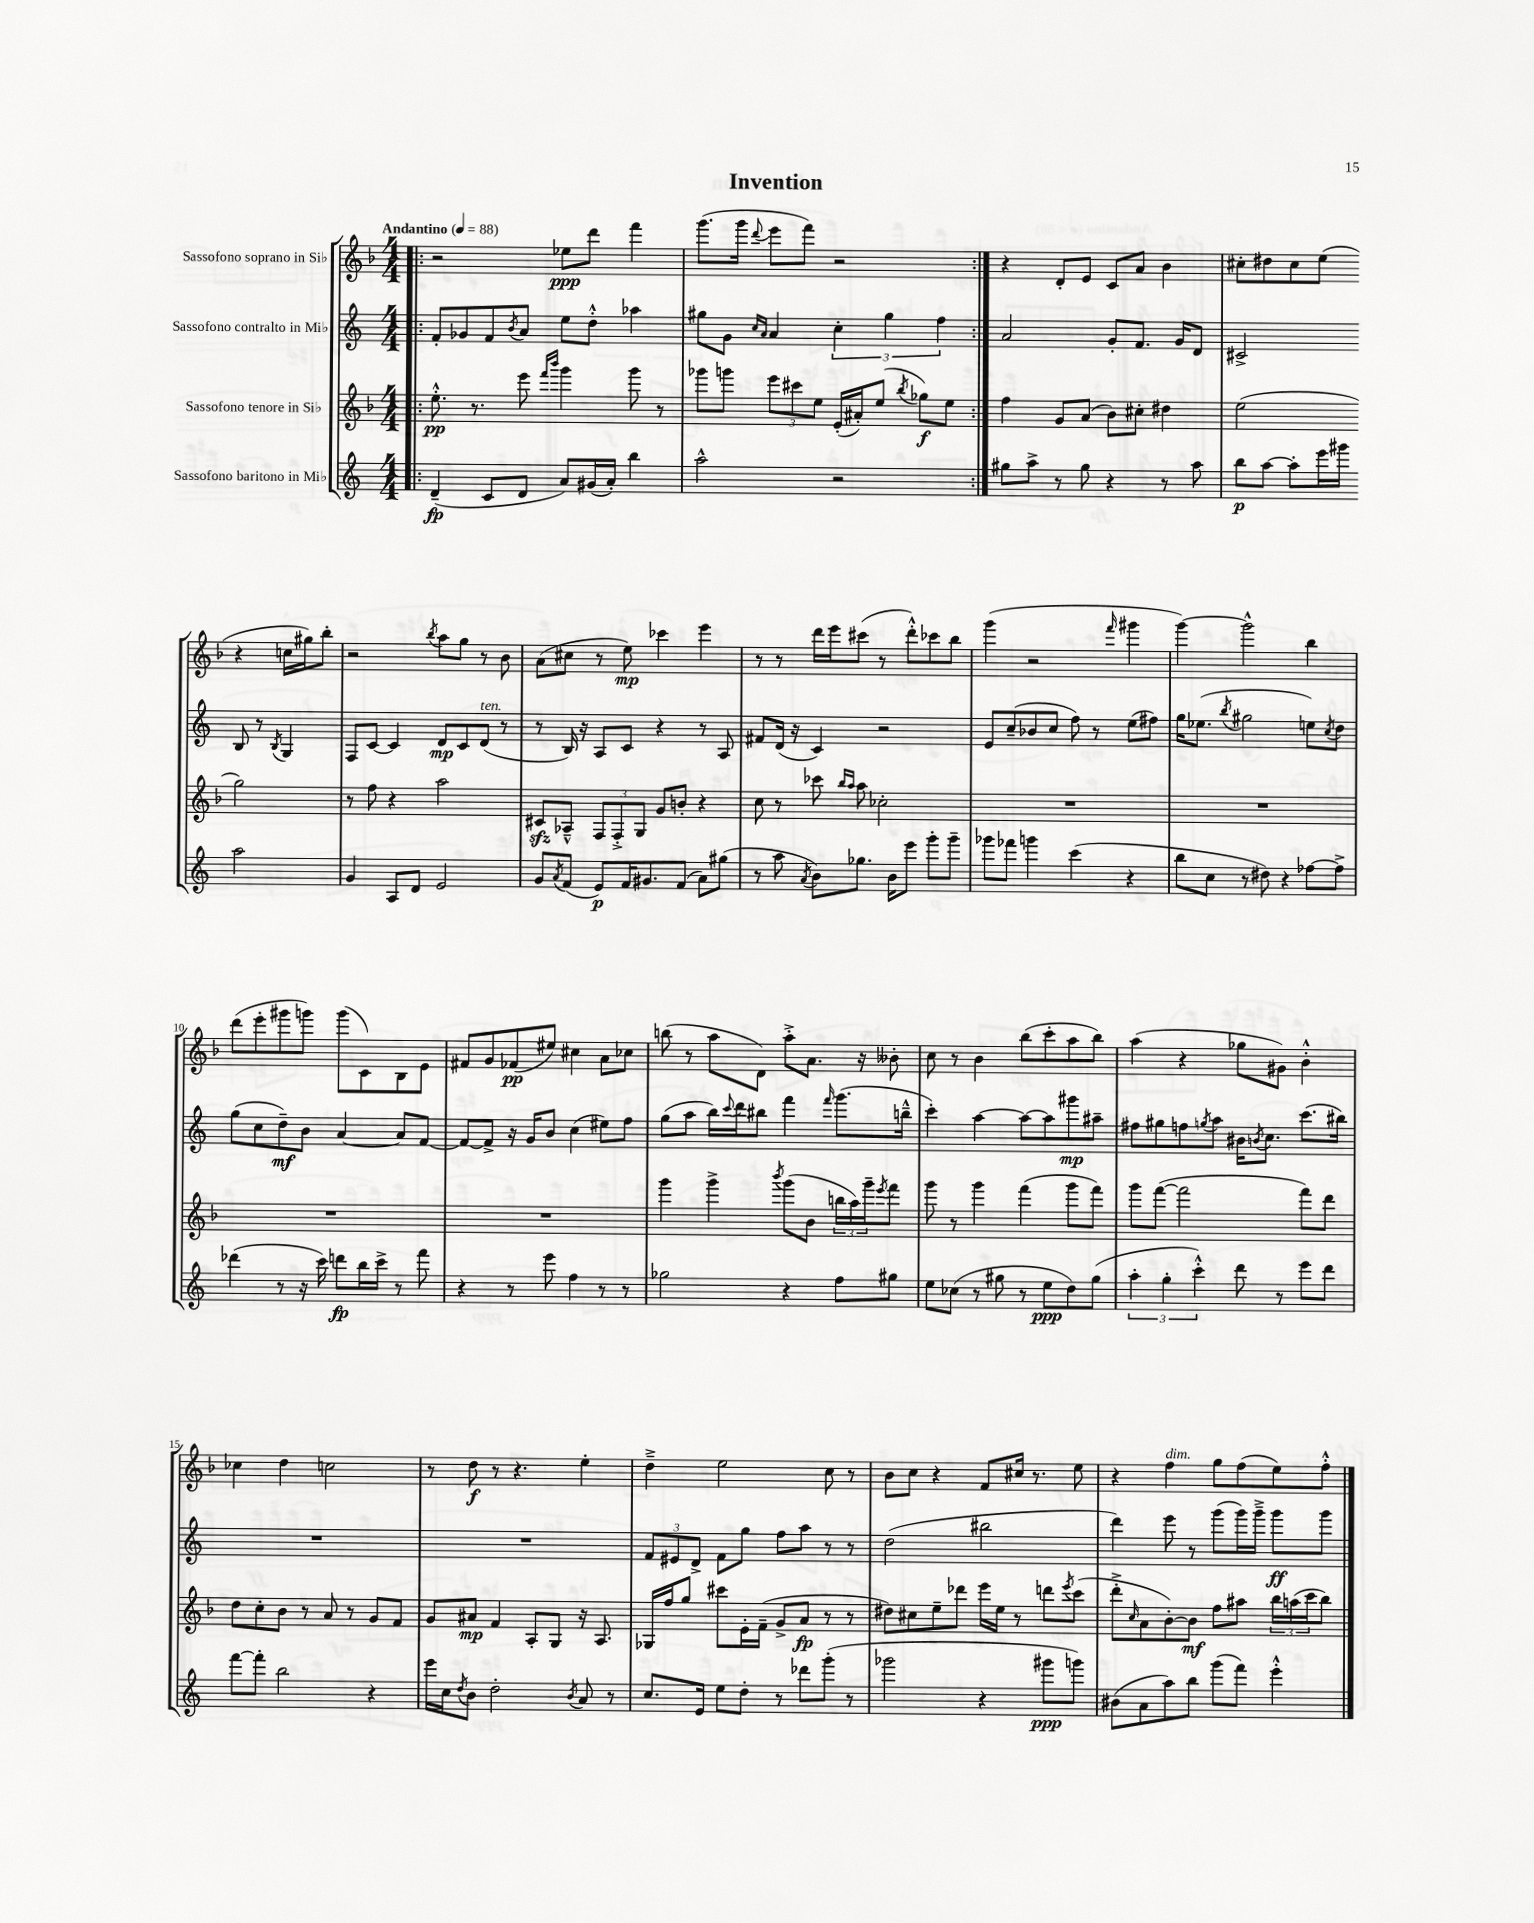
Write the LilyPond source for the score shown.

\header { title = "Invention" }
<<
\new StaffGroup <<
\new Staff = "s0" \with { instrumentName = "Sassofono soprano in Sib" } {
    \clef treble \key f \major \numericTimeSignature \time 4/4 \tempo "Andantino" 4 = 88
    \repeat volta 2 { \bar ".|:" r2 ees''8\ppp d'''8 f'''4 |
    g'''8.( g'''16 \appoggiatura { d'''8 } e'''8 f'''8) r2 | }
    r4 d'8-. e'8 c'8 a'8 bes'4 |
    cis''8-. dis''8 cis''8 e''8( r4 c''16 gis''16) bes''8-. |
    r2 \acciaccatura { bes''8 } a''8 g''8 r8 bes'8 |
    a'8( cis''8 r8 e''8\mp) ces'''4 e'''4 |
    r8 r8 d'''16 e'''16 cis'''8( r8 d'''8-.-^) ces'''8 bes''8 |
    g'''4( r2 \grace { f'''16 } gis'''4 |
    g'''4~) g'''2-^ bes''4 |
    d'''8( e'''8-. gis'''8 g'''8) g'''8( c'8) bes8 e'8 |
    fis'8 g'8 fes'8\pp( eis''8) cis''4 a'8 ces''8 |
    b''8( r8 a''8 d'8) a''8-.-> a'8. r16 beses'8-. |
    c''8 r8 bes'4 bes''8( c'''8-. a''8 bes''8) |
    a''4( r4 ges''8 gis'8) bes'4-.-^ |
    ces''4 d''4 c''2 |
    r8 d''8\f r8 r4. e''4-. |
    d''4---> e''2 c''8 r8 |
    bes'8 c''8 r4 f'8 cis''16 r8. e''8 |
    r4 f''4^\markup { \italic "dim." } g''8 f''8( e''8) f''8-.-^ \bar "|." |
}
\new Staff = "s1" \with { instrumentName = "Sassofono contralto in Mib" } {
    \clef treble \key c \major \numericTimeSignature \time 4/4
    \repeat volta 2 { \bar ".|:" f'8-. ges'8 f'8 \acciaccatura { b'8 } a'8 e''8 d''8-.-^ aes''4 |
    gis''8 g'8 \grace { c''16 a'16 } a'4 \tuplet 3/2 { c''4-. gis''4 f''4 } | }
    a'2 g'8-. f'8. g'16 d'8 |
    cis'2-> b8 r8 \acciaccatura { b8 } g4 |
    f8 c'8~ c'4 d'8\mp c'8 d'8^\markup { \italic "ten." }( r8 |
    r8 b16) r16 a8 c'8 r4 r8 a8 |
    fis'8 d'16( r16 c'4) r2 |
    e'8 c''8--( bes'8 c''8 f''8) r8 e''8( fis''8) |
    g''16 ees''8.( \acciaccatura { b''8 } gis''2 e''8) \acciaccatura { c''8 } d''8 |
    g''8( c''8 d''8--\mf) b'8 a'4~ a'8 f'8~ |
    f'8~ f'8-> r16 g'16 b'8 c''4( eis''8) f''8 |
    g''8( a''8 b''16) \appoggiatura { c'''8 } d'''16 bis''8 f'''4 \grace { f'''16 } g'''8.( b''16---^ |
    c'''4-.) a''4~ a''8~ a''8 gis'''8\mp ais''8-- |
    fis''8 gis''8 f''8 \acciaccatura { g''8 } a''8 bis'16 \acciaccatura { b'8 } c''8. c'''8.( bis''16) |
    R1 |
    R1 |
    \tuplet 3/2 { f'8 eis'8 d'8-> } f'8 g''8 f''8 a''8 r8 r8 |
    d''2( bis''2 |
    d'''4) e'''8 r8 g'''8( g'''16) g'''16---> g'''8\ff g'''8 \bar "|." |
}
\new Staff = "s2" \with { instrumentName = "Sassofono tenore in Sib" } {
    \clef treble \key f \major \numericTimeSignature \time 4/4
    \repeat volta 2 { \bar ".|:" e''8.-.-^\pp r8. e'''8 \grace { f'''16 bes'''16 } g'''4 g'''8 r8 |
    ges'''8 g'''8 \tuplet 3/2 { e'''8 cis'''8 e''8 } e'16-.( ais'16-.) e''8( \acciaccatura { bes''8 } ges''8\f) e''8 | }
    f''4 g'8 a'8( bes'8) cis''8-. dis''4 |
    e''2( g''2) |
    r8 f''8 r4 a''2 |
    cis'8\sfz aes8---^ \tuplet 3/2 { f8 f8-.-> g8 } g'8 b'8-. r4 |
    c''8 r8 ces'''8 \grace { bes''16 a''16 } a''8 ces''2-. |
    R1 |
    R1 |
    R1 |
    R1 |
    g'''4 g'''4-> \acciaccatura { bes'''8 } g'''8( bes'8 \tuplet 3/2 { b''16 a''16) g'''16-- } \acciaccatura { e'''8 } f'''8 |
    g'''8 r8 g'''4 f'''4( g'''8 f'''8) |
    g'''8 f'''8~( f'''2 f'''8) d'''8 |
    d''8 c''8-. bes'8 r8 a'8 r8 g'8 f'8 |
    g'8 ais'8\mp f'4 a8-. g8 r16 a8. |
    ges16 f''16 g''8 cis'''8 e'16-. f'16--( g'8-> a'8\fp r8 r8 |
    dis''8) cis''8 e''8-- des'''8 e'''16 e''16 r8 d'''8 \acciaccatura { e'''8 } c'''8( |
    d'''8-.-> \grace { c''16 } a'8 bes'8~-.) bes'8\mf f''8 ais''8 \tuplet 3/2 { bes''16 a''16( c'''16 } bes''8) \bar "|." |
}
\new Staff = "s3" \with { instrumentName = "Sassofono baritono in Mib" } {
    \clef treble \key c \major \numericTimeSignature \time 4/4
    \repeat volta 2 { \bar ".|:" d'4--\fp( c'8 d'8 a'8) gis'16( a'16-.) b''4 |
    a''2-^ r2 | }
    gis''8 a''8-> r8 gis''8 r4 r8 a''8 |
    b''8\p a''8~ a''8-. e'''16 gis'''16 a''2 |
    g'4 a8 d'8 e'2 |
    g'8 \acciaccatura { a'8 } f'8( e'8\p) f'16 gis'8. f'8( a'8) gis''8( |
    r8 a''8 \acciaccatura { a'8 } b'8) ges''8. b'16 e'''8 g'''8-. g'''8-- |
    ges'''8 fes'''8 g'''4 c'''4( r4 |
    b''8 c''8 r8 dis''8) r4 fes''8~ fes''8-> |
    des'''4( r8 r16 c'''16) d'''8\fp b''16 c'''16-> r8 f'''8 |
    r4 r8 e'''8 f''4 r8 r8 |
    ges''2 r4 f''8 gis''8 |
    e''8 ces''8( r8 gis''8 r8 e''8\ppp d''8) gis''8( |
    \tuplet 3/2 { a''4-. g''4-. c'''4-.-^) } d'''8 r8 e'''8 d'''8 |
    f'''8~ f'''8-. b''2 r4 |
    e'''16 c''16 \acciaccatura { d''8 } b'8 d''2-. \acciaccatura { b'8 } a'8 r8 |
    c''8. e'16 e''8 d''8-. r8 des'''8 g'''8-.( r8 |
    ges'''2 r4 gis'''8\ppp g'''8) |
    bis'8( a'8 a''8) b''8 g'''8( f'''8) e'''4-.-^ \bar "|." |
}
>>
>>
